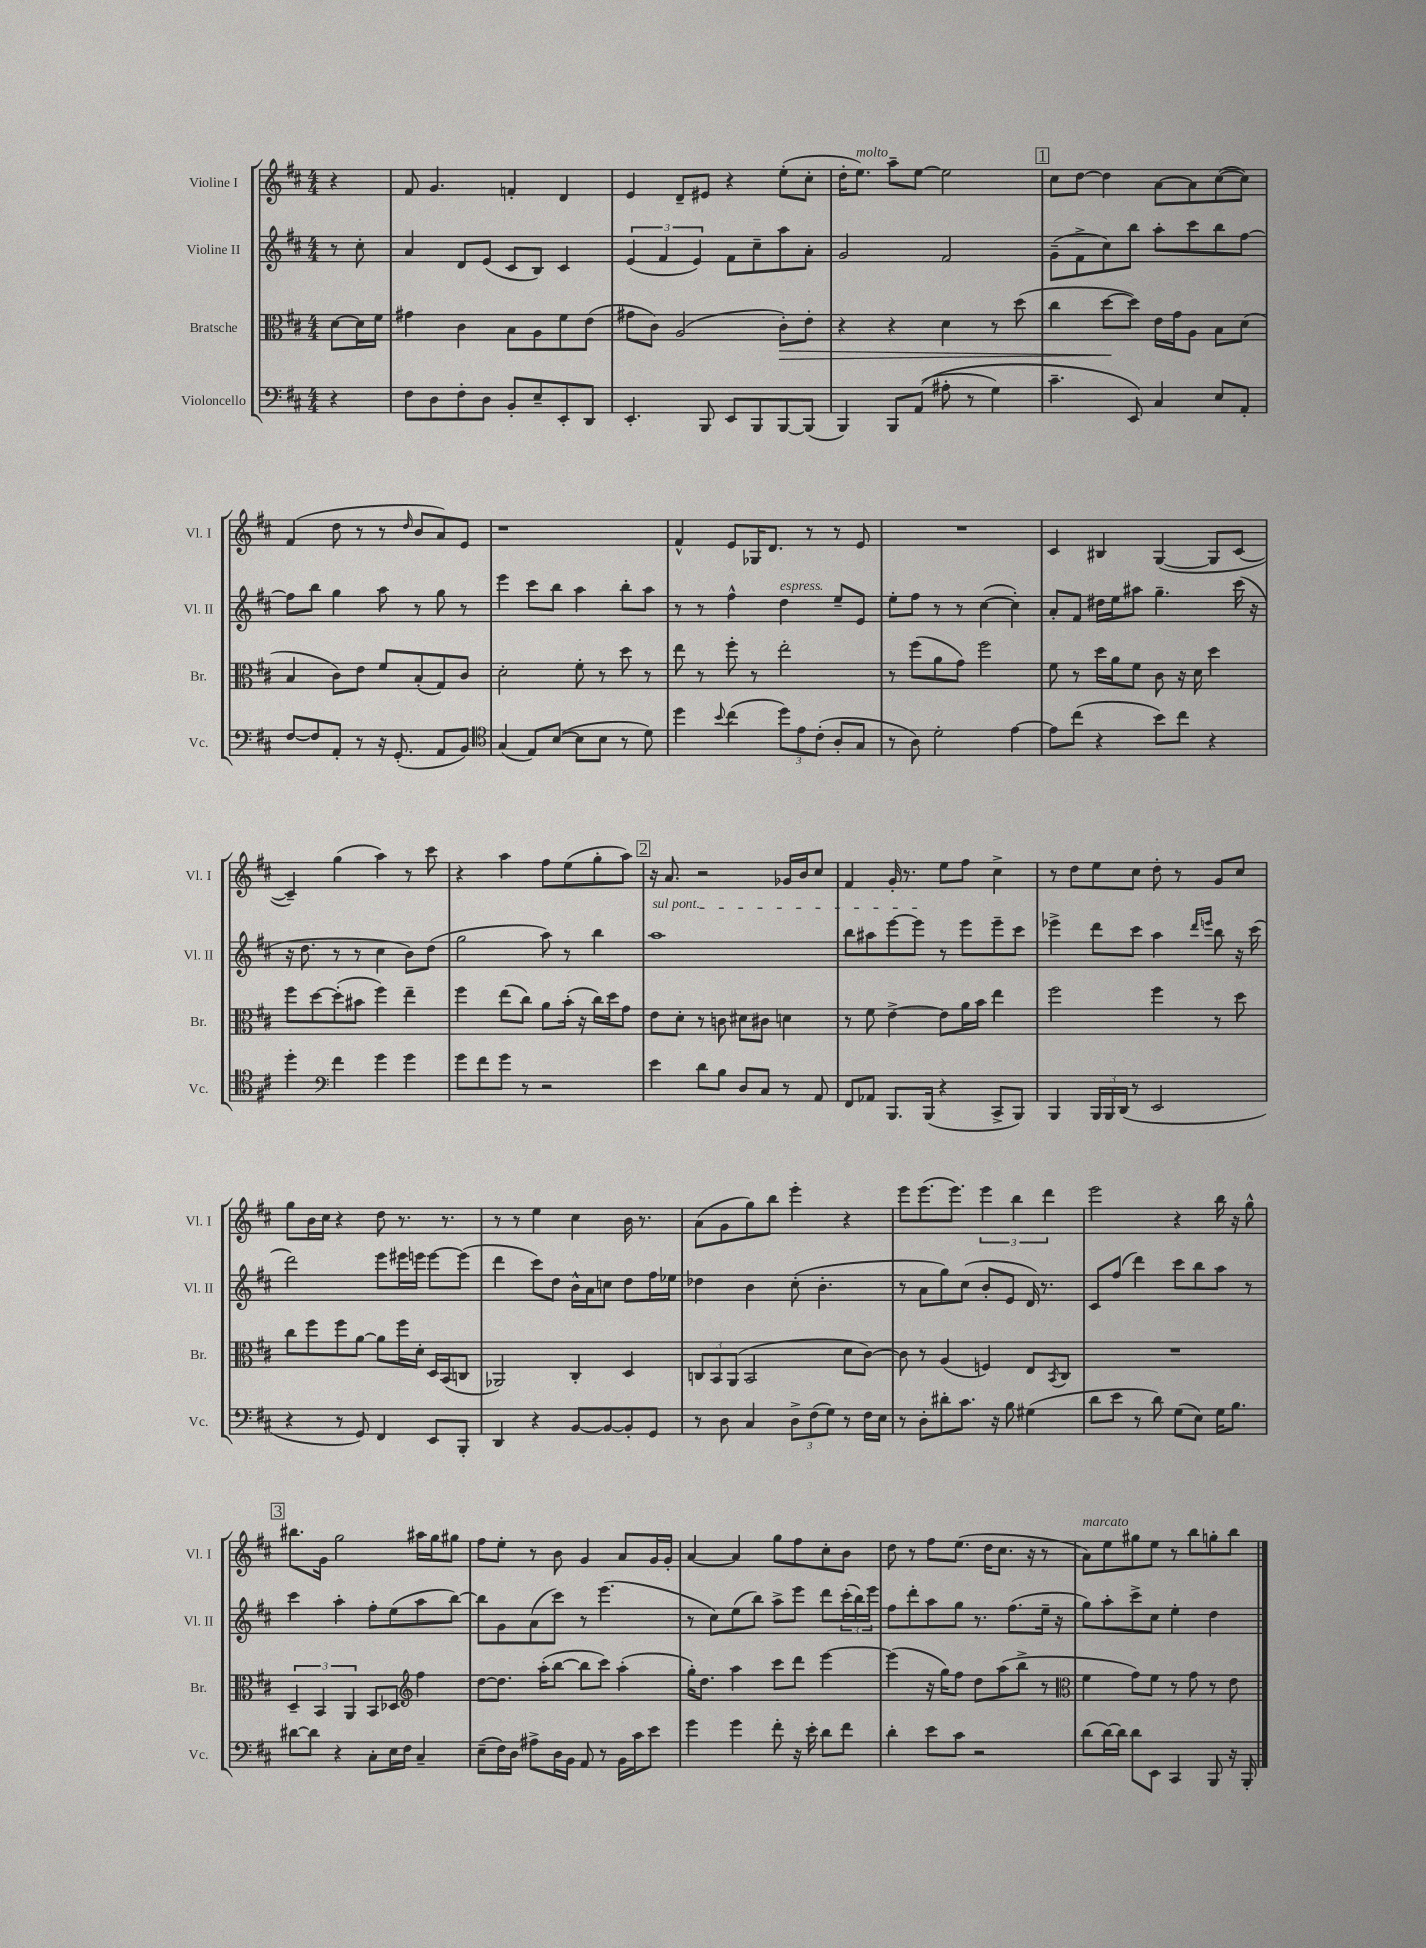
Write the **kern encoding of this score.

**kern	**kern	**dynam	**kern	**kern
*part4	*part3	*part3	*part2	*part1
*staff4	*staff3	*staff3	*staff2	*staff1
*I"Violoncello	*I"Bratsche	*	*I"Violine II	*I"Violine I
*I'Vc.	*I'Br.	*	*I'Vl. II	*I'Vl. I
*clefF4	*clefC3	*	*clefG2	*clefG2
*k[f#c#]	*k[f#c#]	*	*k[f#c#]	*k[f#c#]
*M4/4	*M4/4	*	*M4/4	*M4/4
=	=	=	=	=
4r	[8d\L	.	8r	4r
.	16d\L]	.	8cc#'\	.
.	16f#\JJ	.	.	.
=1	=1	=1	=1	=1
8F#\L	4g#X\	.	4a/	8f#/
8D\	.	.	.	4.g/
8F#'\	4c#\	.	8d/L	.
8D\J	.	.	(8e/J	.
8BB'/L	8B\L	.	8c#/L	4fn'/
8E~/	8A\	.	8B/J)	.
8EE'/	8f#\	.	4c#/	4d/
8DD/J	(8e\J	.	.	.
=2	=2	=2	=2	=2
4.EE'/	8g#X\L	.	(6e/	4e/
.	8c#\J)	.	.	.
.	.	.	6f#/	.
.	(2A/	.	.	8d~/L
.	.	.	6e/)	.
8BBB/	.	.	.	8e#X/J
8EE/L	.	.	8f#\L	4r
8BBB/	.	.	8cc#~\	.
!	!	!LO:HP:b	!	!
[8BBB/	8c#'\L)	>	8aa\	(8ee'\L
(8BBB/J]	8e'\J	.	8a'\J	8cc#'\J
=3	=3	=3	=3	=3
4BBB/)	4r	.	2g/	16dd'\KL
!	!	!	!	!LO:TX:a:i:t=molto
.	.	.	.	8.ee\J)
8BBB/L	4r	.	.	8aa~\L
((8AA/J	.	.	.	[8ee\J
8A#X'\	4d\	.	2f#/	2ee\]
8r	.	.	.	.
4G\)	8r	.	.	.
.	(8dd\	.	.	.
!!LO:REH:place=s1:t=1
=4	=4	=4	=4	=4
4.c#~\	4cc#\	.	(8g~\L	8cc#\L
.	.	.	8f#^\	[8dd\J
.	[8dd\L	.	8cc#\)	4dd\]
8EE/)	8dd\J])	]	8bb\J	.
4C#/	16e\LL	.	8aa'\L	[8a\L
.	16g\J	.	.	.
.	8A\J	.	8ccc#\	8a\]
8E/L	8B\L	.	8bb\	([8cc#\
8AA'/J	(8d\J	.	[8ff#\J	8cc#\J])
!!LO:LB:g=z
=5	=5	=5	=5	=5
[8F#/L	4B/	.	8ff#\L]	(4f#/
8F#/]	.	.	8bb\J	.
8AA'/J	8c#\L)	.	4gg\	8dd\
8r	8e\J	.	.	8r
16r	8f#/L	.	8aa\	8r
(8.GG'/	.	.	.	.
.	.	.	.	16qqdd/
.	(8B'/	.	8r	8b/L
8AA/L	8G/)	.	8gg\	8a/)
8BB/J)	8c#/J	.	8r	8e/J
=6	=6	=6	=6	=6
*clefC4	*	*	*	*
(4G/	2d'\	.	4eee\	1r
8E/L)	.	.	8ccc#\L	.
([8B/J	.	.	8bb\J	.
8B\L]	8f#'\	.	4aa\	.
8B\J	8r	.	.	.
8r	8dd\	.	8bb'\L	.
8d\)	8r	.	8aa\J	.
=7	=7	=7	=7	=7
4dd\	8ee\	.	8r	4f#^^/
.	8r	.	8r	.
8qqb/	.	.	.	.
(4cc#\	8ff#'\	.	4ff#^^\	8e/L
.	8r	.	.	16G-X/K
.	.	.	.	8.d/J
!	!	!	!LO:TX:a:i:t=espress.	!
12dd\L)	2ee'\	.	4dd\	.
12e\	.	.	.	.
.	.	.	.	8r
(12c#'\J	.	.	.	.
8A'/L	.	.	8ee~/L	8r
8G/J	.	.	8e/J	8e/
=8	=8	=8	=8	=8
8r	8r	.	8ee'\L	1r
8A\)	(8ff#\L	.	8ff#\J	.
2d'\	8a\	.	8r	.
.	8g\J)	.	8r	.
.	2ff#\	.	([4cc#\	.
[4e\	.	.	4cc#'\])	.
=9	=9	=9	=9	=9
8e\L]	8f#\	.	8a'/L	4c#/
(8cc#\J	8r	.	8f#/J	.
4r	16dd\LL	.	16dd#X\LL	4B#X/
.	16a\J	.	16ee\J	.
.	8f#\J	.	8aa#X\J	.
8b\L)	8c#\	.	4.gg~\	([4G/
8cc#\J	16r	.	.	.
.	16d\	.	.	.
4r	4dd\	.	.	8G/L]
.	.	.	(16ccc#\	[8c#/J
.	.	.	16r	.
!!LO:LB:g=z
=10	=10	=10	=10	=10
4dd'\	8ff#\L	.	16r	4c#~/])
.	.	.	8.dd\	.
.	[8dd\	.	.	.
*clefF4	*	*	*	*
4f#\	(8dd'\]	.	8r	(4gg\
.	8b#X\J	.	8r	.
4g\	4ff#\)	.	4cc#\	4aa\)
4g\	4ee~\	.	8b\L)	8r
.	.	.	(8dd\J	8ccc#\
=11	=11	=11	=11	=11
8g\L	4ff#\	.	2gg\	4r
8f#\	.	.	.	.
8g\J	(8ee\L	.	.	4aa\
8r	8cc#\J)	.	.	.
2r	8a\L	.	8aa\)	8ff#\L
.	(16b'\Jk	.	8r	(8ee\
.	16r	.	.	.
.	16cc#\LL)	.	4bb\	8gg'\
.	16dd\J	.	.	.
.	8g\J	.	.	8aa\J)
!!LO:REH:place=s1:t=2
=12	=12	=12	=12	=12
!	!	!	!LO:TX:a:i:t=sul pont.	!
4e\	8e\L	.	1aa	16r
.	.	.	.	8.a/
.	8d'\J	.	.	.
8d\L	8r	.	.	2r
8B\J	8cn\	.	.	.
8D/L	8d#X\L	.	.	.
8C#/J	8c#X\J	.	.	.
8r	4dn\	.	.	16g-X/LL
.	.	.	.	16b/J
8AA/	.	.	.	8cc#/J
=13	=13	=13	=13	=13
8FF#/L	8r	.	8bb\L	4f#/
8AA-X/J	8f#\	.	8aa#X\	.
8.BBB/L	[4e^\	.	[8eee\	16g'/
.	.	.	.	8.r
.	.	.	8eee\J]	.
(16BBB/Jk	.	.	.	.
4r	8e\L]	.	8r	8ee\L
.	16a\L	.	8eee\L	8ff#\J
.	16b\JJ	.	.	.
8CC#^/L	4ee\	.	8eee~\	4cc#^\
8BBB/J)	.	.	8ccc#\J	.
=14	=14	=14	=14	=14
4BBB/	2ff#\	.	4eee-X^\	8r
.	.	.	.	8dd\L
24BBB/LL	.	.	8ddd\L	8ee\
24BBB/	.	.	.	.
(24DD/JJ	.	.	.	.
8r	.	.	8ccc#\J	8cc#\J
2EE/	4ff#\	.	4aa\	8dd'\
.	.	.	.	8r
.	.	.	16qqddd/LL	.
.	.	.	16qqeeen/JJ	.
.	8r	.	8bb\	8g/L
.	8dd\	.	16r	8cc#/J
.	.	.	(16ccc#\	.
!!LO:LB:g=z
=15	=15	=15	=15	=15
4r	8cc#\L	.	2ddd\)	8gg\L
.	8ff#\	.	.	16b\L
.	.	.	.	16cc#\JJ
8r	8ff#\	.	.	4r
8GG/)	[8a\J	.	.	.
4FF#/	8a\L]	.	8eee\L	8dd\
.	16ff#\L	.	16eee#X\L	8.r
.	16d'\JJ	.	16eeen\JJ	.
8EE/L	16D/LL	.	[8eee\L	.
.	(16BB/J	.	.	8.r
8BBB'/J	8Cn/J	.	(8eee\J]	.
=16	=16	=16	=16	=16
4DD/	2AA-X/)	.	4ddd\	8r
.	.	.	.	8r
4r	.	.	8ccc#\L)	4ee\
.	.	.	8dd\J	.
[8BB/L	4C#'/	.	16b^^\LL	4cc#\
.	.	.	16a\J	.
8BB/_	.	.	8ccn\J	.
8BB'/]	4D/	.	8dd\L	16b\
.	.	.	.	8.r
8GG/J	.	.	16ff#\L	.
.	.	.	16ee-X\JJ	.
=17	=17	=17	=17	=17
8r	12Cn/L	.	4dd-X\	(8a\L
.	12BB/	.	.	.
8D\	.	.	.	8g\
.	(12AA/J	.	.	.
4C#/	2BB/	.	4b\	8gg\)
.	.	.	.	8bb\J
12D^\L	.	.	(8cc#'\	4eee'\
(12F#\	.	.	.	.
.	.	.	4.b'\	.
12G\J)	.	.	.	.
8r	8d\L	.	.	4r
16F#\LL	[8c#\J)	.	.	.
16E\JJ	.	.	.	.
=18	=18	=18	=18	=18
8r	8c#\]	.	8r	8eee\L
8D'\L	8r	.	8a\L	(8.eee\
8d#X'\	(4A/	.	8gg\)	.
.	.	.	.	8.eee\J)
8.c#\J	.	.	(8cc#\J	.
.	4Fn/)	.	8b'/L	6eee\
16r	.	.	.	.
8B\	.	.	8e/J	.
.	.	.	.	6bb\
(4G#X\	8E/L	.	16d/)	.
.	.	.	8.r	.
.	.	.	.	6ddd\
.	8qBB/	.	.	.
.	8C#/J	.	.	.
=19	=19	=19	=19	=19
8d\L	1r	.	8c#/L	2eee\
8e\J	.	.	(8ff#/J	.
8r	.	.	4ddd\)	.
8d\)	.	.	.	.
(8G\L	.	.	8ccc#\L	4r
8E\J)	.	.	8bb\	.
16G\KL	.	.	8aa\J	16bb\
8.B\J	.	.	.	16r
.	.	.	8r	8gg^^\
!!LO:LB:g=z
!!LO:REH:place=s1:t=3
=20	=20	=20	=20	=20
[8d#X\L	6D~/	.	4ccc#\	8.bb#X\L
8d#\J]	.	.	.	.
.	6BB/	.	.	.
.	.	.	.	16g\Jk
4r	.	.	4aa'\	2gg\
.	6AA/	.	.	.
8C#'\L	8BB/L	.	8ff#'\L	.
16E\L	8D-X/J	.	(8ee\	.
16F#\JJ	.	.	.	.
*	*clefG2	*	*	*
4C#~/	4ff#\	.	8aa\	16aa#X\LL
.	.	.	.	16gg\J
.	.	.	[8bb\J)	8gg#X\J
=21	=21	=21	=21	=21
(8E~\L	[8dd\L	.	8bb\L]	8ff#\L
16F#\L)	8.dd\J]	.	8g\	8ee'\J
16D\JJ	.	.	.	.
8A#X^\L	.	.	(8a\	8r
.	(16aa'\KL	.	.	.
16D\L	[8bb\J	.	8ccc#\J)	8b\
16BB\JJ	.	.	.	.
8AA/	8bb\L]	.	8r	4g/
8r	8ccc#\J)	.	(4.eee\	.
16BB\LL	(4aa'\	.	.	8a/L
16c#\J	.	.	.	.
8e\J	.	.	.	16g/L
.	.	.	.	16g'/JJ
=22	=22	=22	=22	=22
4g\	16gg'\KL)	.	8r	[4a/
.	8.dd\J	.	.	.
.	.	.	8cc#\L)	.
4g\	4aa\	.	(8ee\	4a/]
.	.	.	8bb\J)	.
8f#'\	8ccc#\L	.	8aa^\L	8gg\L
16r	8ddd\J	.	8eee\J	8ff#\
16e'\	.	.	.	.
8d\L	[4eee\	.	8ddd\L	8cc#'\
8f#\J	.	.	(24ccc#'\L	8b\J
.	.	.	24bb\)	.
.	.	.	24eee\JJ	.
=23	=23	=23	=23	=23
4d'\	(4eee\]	.	8ff#\L	8dd\
.	.	.	8ddd'\	8r
8e\L	16r	.	8aa\	8ff#\L
.	16gg\KL)	.	.	.
8c#\J	8ff#\J	.	8gg\J	(8.ee\J
2r	8dd\L	.	8.r	.
.	.	.	.	16dd\KL
.	(8aa\	.	.	8.cc#\J
.	.	.	(8.ff#\L	.
.	8bb^\J	.	.	.
.	.	.	.	16r
.	8r	.	16ee~\Jk	8r
.	.	.	16r	.
=24	=24	=24	=24	=24
*	*clefC3	*	*	*
!	!	!	!	!LO:TX:a:i:t=marcato
(8d\L	4f#\	.	8gg\L)	8a\L)
[16d\L)	.	.	8aa'\	8ee\
16d\JJ]	.	.	.	.
8d\L	8g\L)	.	8ccc#^\	8gg#X\
8EE\J	8f#\J	.	8cc#\J	8ee\J
4CC#/	8r	.	4ee'\	8r
.	8g\	.	.	8bb\L
8BBB/	8r	.	4dd\	8ggn'\
16r	8e\	.	.	8bb\J
16BBB'/	.	.	.	.
==	==	==	==	==
*-	*-	*-	*-	*-
